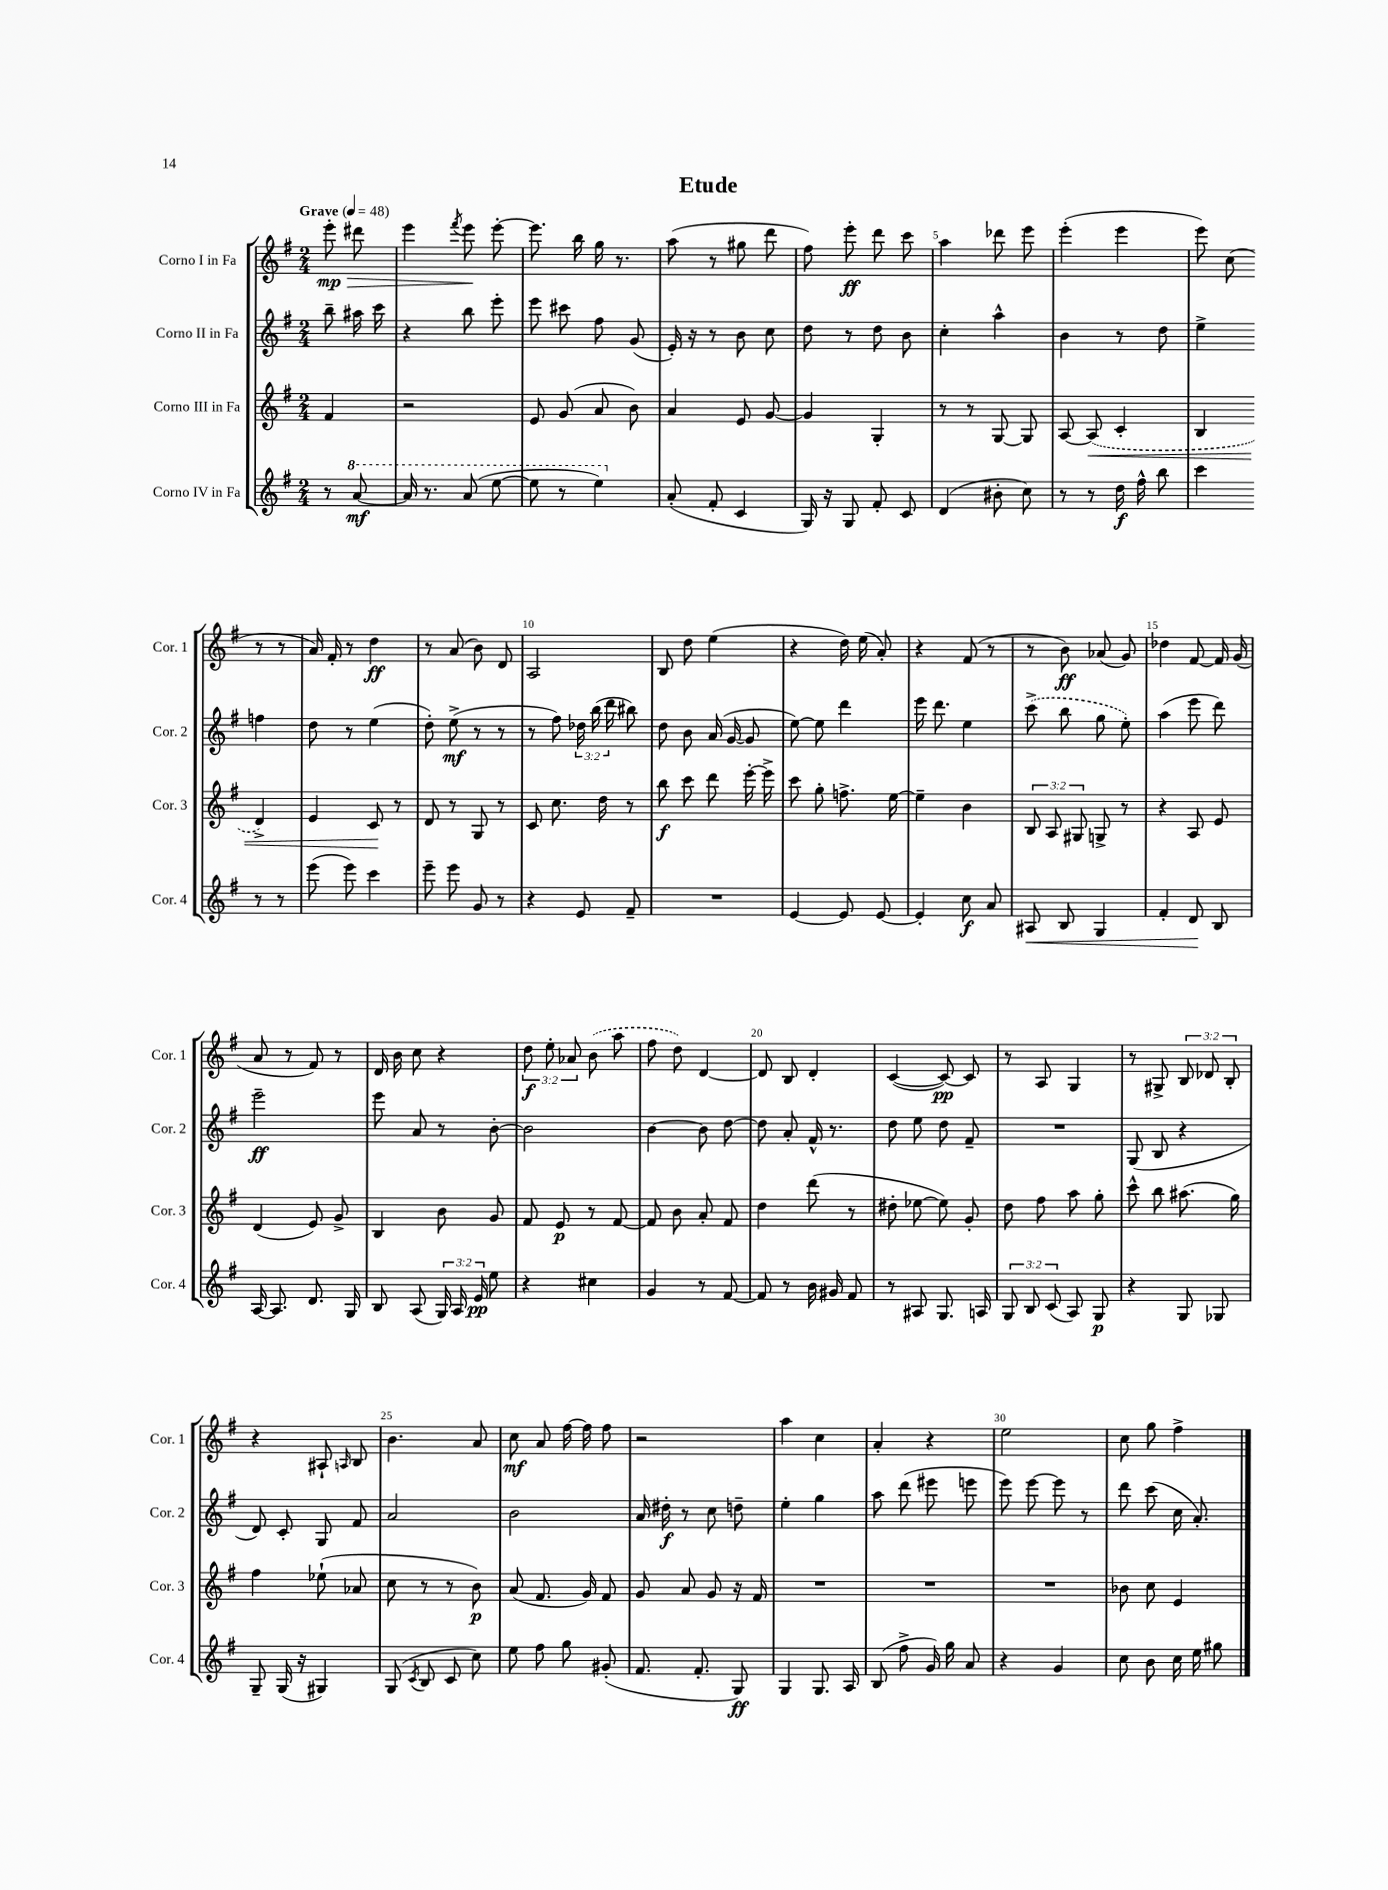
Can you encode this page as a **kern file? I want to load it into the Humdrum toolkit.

**kern	**dynam	**kern	**dynam	**kern	**dynam	**kern	**dynam
*part4	*part4	*part3	*part3	*part2	*part2	*part1	*part1
*staff4	*staff4	*staff3	*staff3	*staff2	*staff2	*staff1	*staff1
*I"Corno IV in Fa	*	*I"Corno III in Fa	*	*I"Corno II in Fa	*	*I"Corno I in Fa	*
*I'Cor. 4	*	*I'Cor. 3	*	*I'Cor. 2	*	*I'Cor. 1	*
*clefG2	*	*clefG2	*	*clefG2	*	*clefG2	*
*k[f#]	*	*k[f#]	*	*k[f#]	*	*k[f#]	*
*M2/4	*	*M2/4	*	*M2/4	*	*M2/4	*
*MM48	*	*MM48	*	*MM48	*	*MM48	*
=	=	=	=	=	=	=	=
!	!	!	!	!	!	!LO:TX:a:B:t=Grave	!
!	!	!	!	!	!	!	!LO:HP:b
8r	.	4f#/	.	8bb~\	.	8eee'\	> mp
*8va	*	*	*	*	*	*	*
[8aa/	mf	.	.	16aa#X\	.	8ddd#X\	.
.	.	.	.	16ccc\	.	.	.
=1	=1	=1	=1	=1	=1	=1	=1
16aa/]	.	2r	.	4r	.	4eee\	.
8.r	.	.	.	.	.	.	.
.	.	.	.	.	.	8qfff#/	.
(8aa/	.	.	.	8bb\	.	8eee\	.
[8eee\	.	.	.	8eee'\	.	[8eee'\	]
=2	=2	=2	=2	=2	=2	=2	=2
8eee\]	.	8e/	.	8eee\	.	8.eee\]	.
8r	.	(8g/	.	8ccc#X\	.	.	.
.	.	.	.	.	.	16bb\	.
4eee\)	.	8a/	.	8ff#\	.	16gg\	.
.	.	.	.	.	.	8.r	.
.	.	8b\)	.	(8g/	.	.	.
=3	=3	=3	=3	=3	=3	=3	=3
*X8va	*	*	*	*	*	*	*
(8a'/	.	4a/	.	16e'/)	.	(8aa\	.
.	.	.	.	16r	.	.	.
8f#'/	.	.	.	8r	.	8r	.
4c/	.	8e/	.	8b\	.	8gg#X\	.
.	.	[8g/	.	8cc\	.	8ddd\	.
=4	=4	=4	=4	=4	=4	=4	=4
16G/)	.	4g/]	.	8dd\	.	8ff#\)	.
16r	.	.	.	.	.	.	.
8G/	.	.	.	8r	.	8eee'\	ff
8f#'/	.	4G'/	.	8dd\	.	8ddd\	.
8c/	.	.	.	8b\	.	8ccc\	.
=5	=5	=5	=5	=5	=5	=5	=5
(4d/	.	8r	.	4cc'\	.	4aa\	.
.	.	8r	.	.	.	.	.
8b#X'\	.	[8G/	.	4aa^^\	.	8ddd-X\	.
8cc\)	.	8G/]	.	.	.	8eee\	.
=6	=6	=6	=6	=6	=6	=6	=6
8r	.	[8A/	.	4b\	.	(4eee'\	.
!	!	!	!LO:HP:b	!	!	!	!
8r	.	(8A/]	<	.	.	.	.
16dd\	f	4c'/	.	8r	.	4eee\	.
16ff#^^\	.	.	.	.	.	.	.
8bb\	.	.	.	8dd\	.	.	.
=7	=7	=7	=7	=7	=7	=7	=7
4ccc\	.	4B/	.	4ee^\	.	8eee\)	.
.	.	.	.	.	.	(8cc\	.
8r	.	4d^/)	.	4ffn\	.	8r	.
8r	.	.	.	.	.	8r	.
!!LO:LB:g=z
=8	=8	=8	=8	=8	=8	=8	=8
(8eee\	.	4e/	.	8dd\	.	16a/)	.
.	.	.	.	.	.	16f#'/	.
8eee\)	.	.	.	8r	.	8r	.
4ccc\	.	8c/	.	(4ee\	.	4dd\	ff
.	.	8r	[	.	.	.	.
=9	=9	=9	=9	=9	=9	=9	=9
8eee~\	.	8d/	.	8dd'\)	.	8r	.
8eee\	.	8r	.	(8ee^\	mf	(8a/	.
8g/	.	8G/	.	8r	.	8b\)	.
8r	.	8r	.	8r	.	8d/	.
=10	=10	=10	=10	=10	=10	=10	=10
4r	.	8c/	.	8r	.	2A/	.
.	.	8.cc\	.	8ff#\)	.	.	.
8e/	.	.	.	24dd-X\	.	.	.
.	.	.	.	(24bb\	.	.	.
.	.	16dd\	.	.	.	.	.
.	.	.	.	24ddd\	.	.	.
8f#~/	.	8r	.	8bb#X\)	.	.	.
=11	=11	=11	=11	=11	=11	=11	=11
2r	.	8bb\	f	8dd\	.	8B/	.
.	.	8ccc\	.	8b\	.	8dd\	.
.	.	8ddd\	.	(16a/	.	(4ee\	.
.	.	.	.	[16g/	.	.	.
.	.	[16eee'\	.	8g/]	.	.	.
.	.	16eee^\]	.	.	.	.	.
=12	=12	=12	=12	=12	=12	=12	=12
[4e/	.	8ccc\	.	[8ee\)	.	4r	.
.	.	8gg'\	.	8ee\]	.	.	.
8e/]	.	8.ffn^\	.	4ddd\	.	16dd\)	.
.	.	.	.	.	.	(16ee\	.
[8e/	.	.	.	.	.	8a'/)	.
.	.	[16ee\	.	.	.	.	.
=13	=13	=13	=13	=13	=13	=13	=13
4e'/]	.	4ee~\]	.	16eee\	.	4r	.
.	.	.	.	8.ddd\	.	.	.
8cc\	f	4b\	.	4ee\	.	(8f#/	.
8a/	.	.	.	.	.	8r	.
=14	=14	=14	=14	=14	=14	=14	=14
!	!LO:HP:b	!	!	!	!	!	!
8A#X/	<	12B/	.	(8ccc^\	.	8r	.
.	.	12A/	.	.	.	.	.
8B/	.	.	.	8bb\	.	8b\)	ff
.	.	12G#X/	.	.	.	.	.
4G/	.	8Gn^/	.	8gg\	.	(8a-X/	.
.	.	8r	.	8ee'\)	.	8g/)	.
=15	=15	=15	=15	=15	=15	=15	=15
4f#'/	.	4r	.	(4aa\	.	4dd-X\	.
8d/	.	8A/	.	8eee\	.	[8f#/	.
8B/	[	8e/	.	8ddd\)	.	16f#/]	.
.	.	.	.	.	.	(16g/	.
!!LO:LB:g=z
=16	=16	=16	=16	=16	=16	=16	=16
[16A/	.	(4d/	.	2eee~\	ff	8a/	.
8.A/]	.	.	.	.	.	.	.
.	.	.	.	.	.	8r	.
8.d/	.	8e/)	.	.	.	8f#/)	.
.	.	8g^/	.	.	.	8r	.
16G/	.	.	.	.	.	.	.
=17	=17	=17	=17	=17	=17	=17	=17
8B/	.	4B/	.	8eee\	.	16d/	.
.	.	.	.	.	.	16b\	.
(8A/	.	.	.	8a/	.	8cc\	.
24G/)	.	8b\	.	8r	.	4r	.
24A/	.	.	.	.	.	.	.
24e/	pp	.	.	.	.	.	.
8ee\	.	8g/	.	[8b'\	.	.	.
=18	=18	=18	=18	=18	=18	=18	=18
4r	.	8f#/	.	2b\]	.	12dd\	f
.	.	.	.	.	.	12ee'\	.
.	.	8e/	p	.	.	.	.
.	.	.	.	.	.	12a-X/	.
4cc#X\	.	8r	.	.	.	(8b\	.
.	.	[8f#/	.	.	.	8aa\	.
=19	=19	=19	=19	=19	=19	=19	=19
4g/	.	8f#/]	.	[4b\	.	8ff#\	.
.	.	8b\	.	.	.	8dd\)	.
8r	.	8a'/	.	8b\]	.	[4d/	.
[8f#/	.	8f#/	.	[8dd\	.	.	.
=20	=20	=20	=20	=20	=20	=20	=20
8f#/]	.	4dd\	.	8dd\]	.	8d/]	.
8r	.	.	.	8a'/	.	8B/	.
16b\	.	(8ddd\	.	16f#^^/	.	4d'/	.
16g#X/	.	.	.	8.r	.	.	.
8f#/	.	8r	.	.	.	.	.
=21	=21	=21	=21	=21	=21	=21	=21
8r	.	8dd#X'\	.	8dd\	.	([4c/	.
8A#X/	.	[8ee-X\	.	8ee\	.	.	.
8.G/	.	8ee-\])	.	8dd\	.	8c/_)	pp
.	.	8g'/	.	8f#~/	.	8c/]	.
16An/	.	.	.	.	.	.	.
=22	=22	=22	=22	=22	=22	=22	=22
12G/	.	8dd\	.	2r	.	8r	.
12B/	.	.	.	.	.	.	.
.	.	8ff#\	.	.	.	8A/	.
(12c/	.	.	.	.	.	.	.
8A/)	.	8aa\	.	.	.	4G/	.
8G/	p	8gg'\	.	.	.	.	.
=23	=23	=23	=23	=23	=23	=23	=23
4r	.	8ccc^^\	.	(8G/	.	8r	.
.	.	8bb\	.	8B/	.	8G#X^/	.
8G/	.	(8.aa#X\	.	4r	.	12B/	.
.	.	.	.	.	.	12d-X/	.
8G-X/	.	.	.	.	.	.	.
.	.	.	.	.	.	12B'/	.
.	.	16gg\)	.	.	.	.	.
!!LO:LB:g=z
=24	=24	=24	=24	=24	=24	=24	=24
8G~/	.	4ff#\	.	8d/)	.	4r	.
(16G/	.	.	.	8c'/	.	.	.
16r	.	.	.	.	.	.	.
4G#X/)	.	(8ee-X`\	.	8G/	.	8A#X`/	.
.	.	.	.	.	.	16qqAn/	.
.	.	8a-X/	.	8f#/	.	8B/	.
=25	=25	=25	=25	=25	=25	=25	=25
(8G/	.	8cc\	.	2a/	.	4.b\	.
8qc/	.	.	.	.	.	.	.
8B/	.	8r	.	.	.	.	.
8c/	.	8r	.	.	.	.	.
8cc\)	.	8b\)	p	.	.	8a/	.
=26	=26	=26	=26	=26	=26	=26	=26
8ee\	.	(8a/	.	2b\	.	8cc\	mf
8ff#\	.	8.f#/	.	.	.	8a/	.
8gg\	.	.	.	.	.	[16ff#\	.
.	.	16g/)	.	.	.	16ff#\]	.
(8g#X'/	.	8f#/	.	.	.	8ff#\	.
=27	=27	=27	=27	=27	=27	=27	=27
8.f#/	.	8g/	.	16a/	.	2r	.
.	.	.	.	16dd#X'\	f	.	.
.	.	8a/	.	8r	.	.	.
8.f#'/	.	.	.	.	.	.	.
.	.	8g/	.	8cc\	.	.	.
8G/)	ff	16r	.	8ddn~\	.	.	.
.	.	16f#/	.	.	.	.	.
=28	=28	=28	=28	=28	=28	=28	=28
4G/	.	2r	.	4ee'\	.	4aa\	.
8.G/	.	.	.	4gg\	.	4cc\	.
16A/	.	.	.	.	.	.	.
=29	=29	=29	=29	=29	=29	=29	=29
(8B/	.	2r	.	8aa\	.	4a'/	.
8ff#^\	.	.	.	(8ddd\	.	.	.
16g/)	.	.	.	8eee#X\	.	4r	.
16gg\	.	.	.	.	.	.	.
8a/	.	.	.	8eeen\	.	.	.
=30	=30	=30	=30	=30	=30	=30	=30
4r	.	2r	.	8eee\)	.	2ee\	.
.	.	.	.	[8eee\	.	.	.
4g/	.	.	.	8eee\]	.	.	.
.	.	.	.	8r	.	.	.
=31	=31	=31	=31	=31	=31	=31	=31
8cc\	.	8b-X\	.	8ddd\	.	8cc\	.
8b\	.	8cc\	.	(8ccc\	.	8gg\	.
16cc\	.	4e/	.	16cc\	.	4ff#^\	.
16ee\	.	.	.	8.a'/)	.	.	.
8gg#X\	.	.	.	.	.	.	.
==	==	==	==	==	==	==	==
*-	*-	*-	*-	*-	*-	*-	*-
